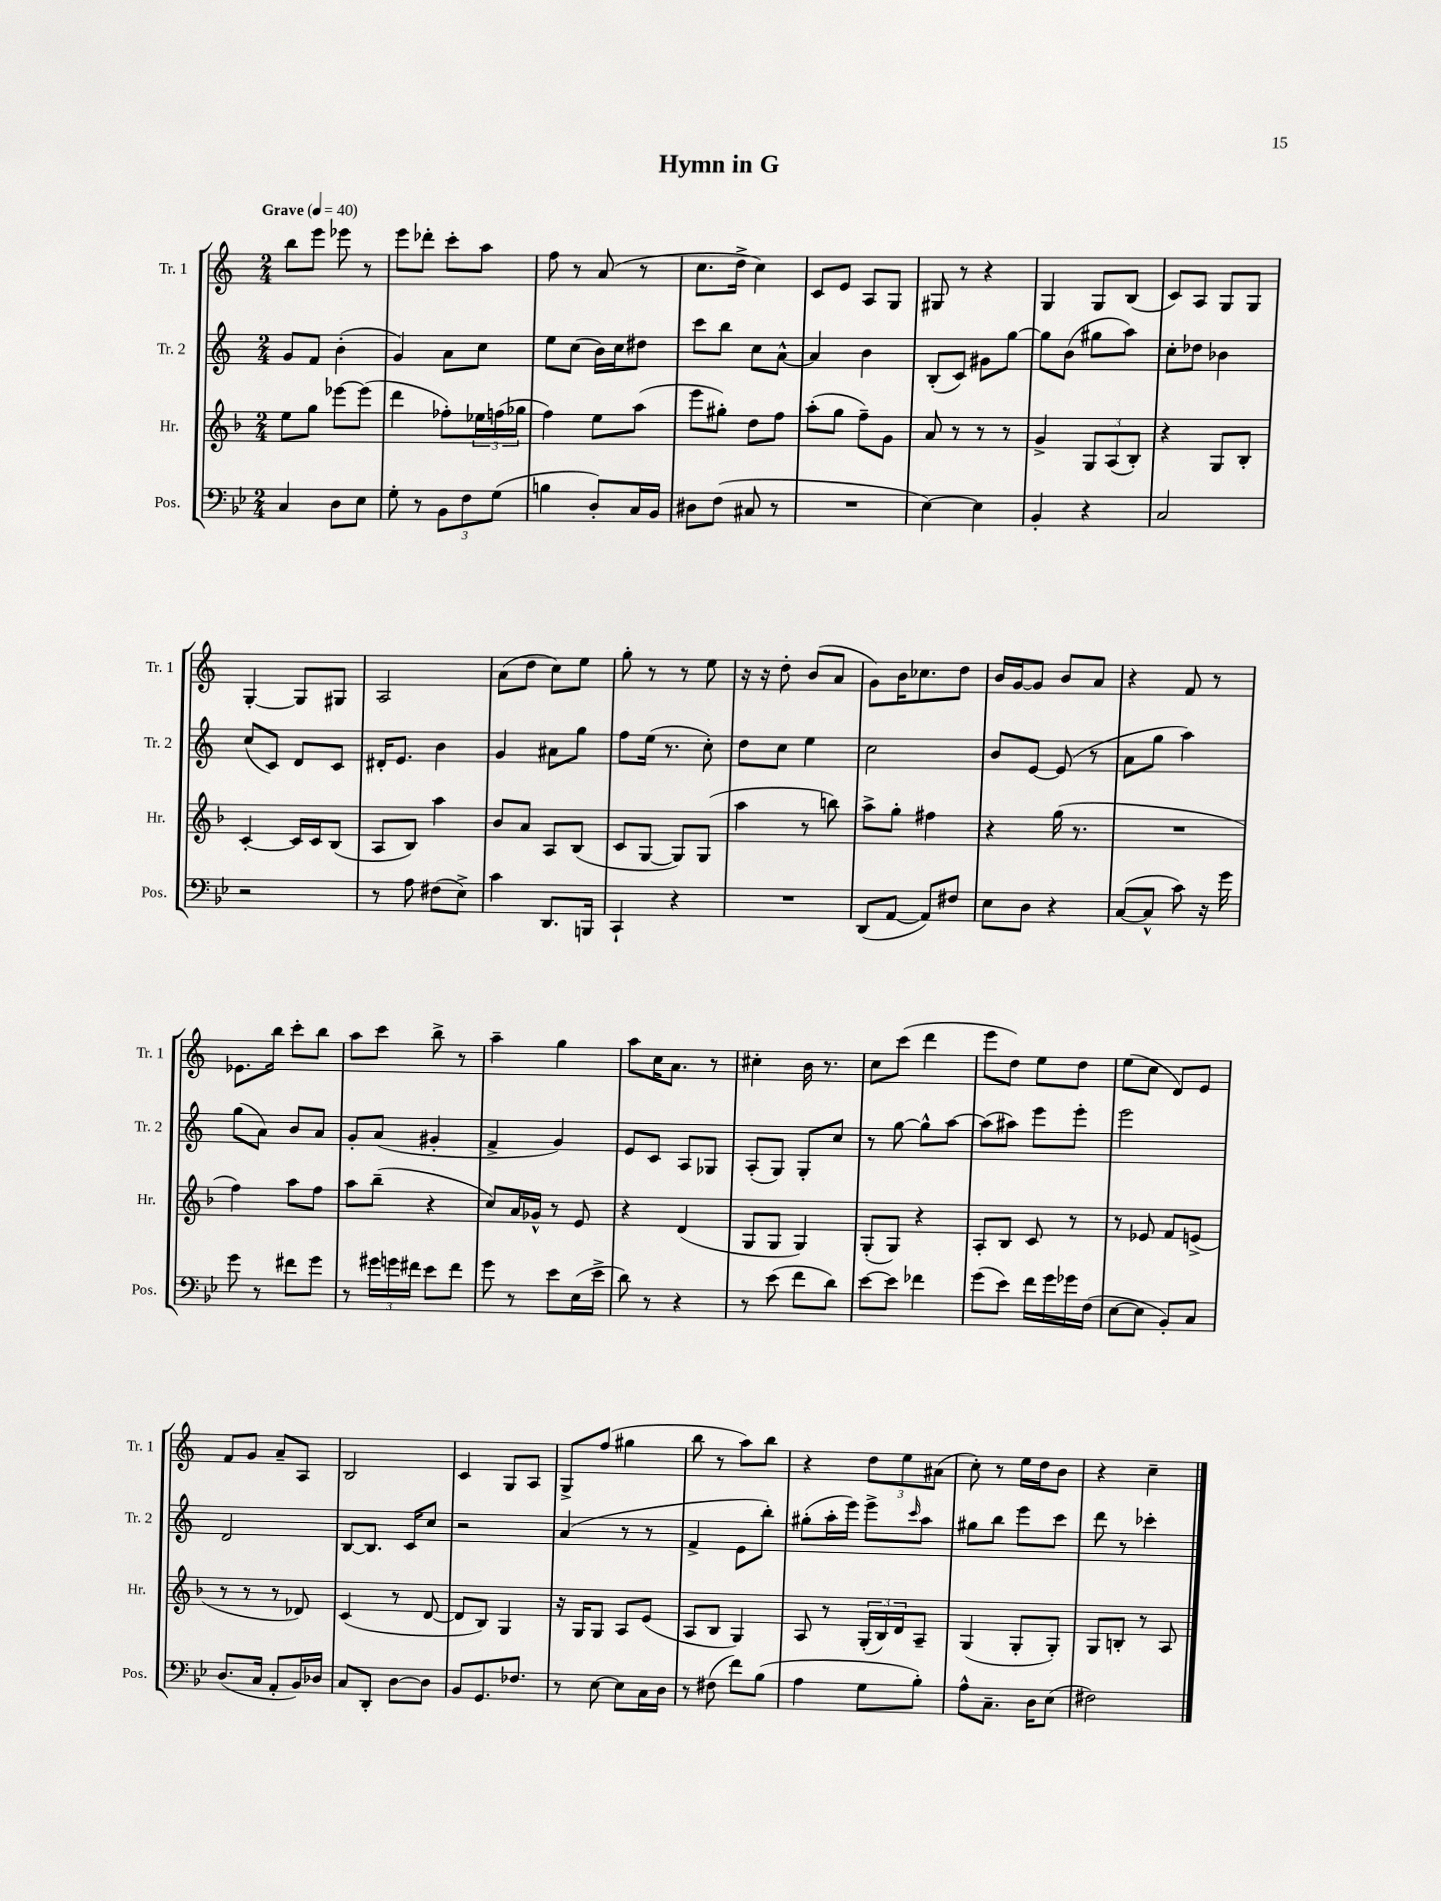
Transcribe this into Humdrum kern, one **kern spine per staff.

**kern	**kern	**kern	**kern
*staff4	*staff3	*staff2	*staff1
*clefF4	*clefG2	*clefG2	*clefG2
*k[b-e-]	*k[b-]	*k[]	*k[]
*M2/4	*M2/4	*M2/4	*M2/4
*MM40	*MM40	*MM40	*MM40
4C/	8ee\L	8g/L	8bb\L
.	8gg\J	8f/J	8eee\J
8D\L	[8eee-\L	(4b'\	8eee-\
8E-\J	(8eee-\]J	.	8r
=	=	=	=
8G'\	4ddd\	4g/)	8eee\L
8r	.	.	8ddd-'\J
12BB-\L	8ff-'\L)	8a\L	8ccc'\L
12F\	.	.	.
.	24ee-\L	8cc\J	8aa\J
(12G\J	(24ff\	.	.
.	24gg-\JJ	.	.
=	=	=	=
4B\	4ff\)	8ee\L	8ff\
.	.	(8cc\J	8r
8D'/L)	8ee\L	16b\LL)	(8a/
.	.	16cc\J	.
16C/L	(8aa\J	8dd#\J	8r
16BB-/JJ	.	.	.
=	=	=	=
8D#\L	8eee\L	8ccc\L	8.cc\L
(8F\J	8gg#'\J)	8bb\J	.
.	.	.	16dd^\Jk
8C#/	8dd\L	8cc\L	4cc\)
8r	8ff\J	[8a^^\J	.
=	=	=	=
2r	(8aa'\L	4a/]	8c/L
.	8gg\J	.	8e/J
.	8ff~\L)	4b\	8A/L
.	8g\J	.	8G/J
=	=	=	=
[4E-\)	8a/	(8B'/L	8G#/
.	8r	8c/J)	8r
4E-\]	8r	8g#\L	4r
.	8r	[8gg\J	.
=	=	=	=
4BB-'/	4g^/	8gg\]L	4G/
.	.	(8b\J	.
4r	12G/L	8gg#\L	8G/L
.	(12A/	.	.
.	.	8aa\J)	(8B/J
.	12B-'/J)	.	.
=	=	=	=
2C/	4r	8cc'\L	8c/L)
.	.	8dd-\J	8A/J
.	8G/L	4b-\	8G/L
.	8B-'/J	.	8G/J
=	=	=	=
2r	[4c'/	(8cc/L	[4G'/
.	.	8c/J)	.
.	16c/]LL	8d/L	8G/]L
.	16c/J	.	.
.	(8B-/J	8c/J	8G#/J
=	=	=	=
8r	8A/L	16d#'/LK	2A/
.	.	8.e/J	.
8A\	8B-/J)	.	.
(8F#\L	4aa\	4b\	.
8E-^\J)	.	.	.
=	=	=	=
4c\	8b-/L	4g/	(8a\L
.	8a/J	.	8dd\J
8.DD/L	8A/L	8a#\L	8cc\L)
.	(8B-/J	8gg\J	8ee\J
16BBB/Jk	.	.	.
=	=	=	=
4CC`/	8c/L	8ff\L	8gg'\
.	[8G/J	(16ee\Jk	8r
.	.	8.r	.
4r	8G/]L)	.	8r
.	(8G/J	8cc'\)	8ee\
=	=	=	=
2r	4aa\	8dd\L	16r
.	.	.	16r
.	.	8cc\J	8dd'\
.	8r	4ee\	(8b/L
.	8bb\)	.	8a/J
=	=	=	=
(8DD/L	8aa^\L	2cc\	8g\L)
[8AA/J	8gg'\J	.	16b\K
.	.	.	8.cc-\
8AA/]L)	4ff#\	.	.
8F#/J	.	.	8dd\J
=	=	=	=
8E-\L	4r	8b/L	16b/LL
.	.	.	[16g/J
8D\J	.	[8e/J	8g/]J
4r	(16gg\	(8e/]	8b/L
.	8.r	.	.
.	.	8r	8a/J
=	=	=	=
([8C/L	2r	8a\L	4r
8C^^/]J	.	8gg\J	.
8c\)	.	4aa\)	8f/
16r	.	.	8r
16g\	.	.	.
=	=	=	=
8g\	4ff\)	(8gg\L	8.e-\L
8r	.	8a\J)	.
.	.	.	16bb\Jk
8f#\L	8aa\L	8b/L	8ccc'\L
8g\J	8ff\J	8a/J	8bb\J
=	=	=	=
8r	8aa\L	8g'/L	8aa\L
24g#\LL	(8bb-~\J	(8a/J	8ccc\J
24g\	.	.	.
24f#\JJ	.	.	.
8e-\L	4r	4g#'/	8bb^\
8f#\J	.	.	8r
=	=	=	=
8g\	8cc/L)	4f^/	4aa~\
8r	16a/L	.	.
.	16g-^^/JJ	.	.
8e-\L	8r	4g/)	4gg\
(16E-\L	8e/	.	.
16e-^\JJ	.	.	.
=	=	=	=
8d\)	4r	8e/L	8aa\L
8r	.	8c/J	16cc\K
.	.	.	8.a\J
4r	(4d/	8A/L	.
.	.	8G-/J	8r
=	=	=	=
8r	8G/L	(8A'/L	4cc#'\
(8e-\	8G/J	8G/J)	.
8f\L	4G/)	8G'/L	16b\
.	.	.	8.r
8d\J)	.	8cc/J	.
=	=	=	=
[8e-\L	(8G'/L	8r	8cc\L
8e-\]J	8G/J)	[8gg\	(8ccc\J
4f-\	4r	8gg^^\]L	4ddd\
.	.	[8aa\J	.
=	=	=	=
(8g\L	8A'/L	(8aa\]L	8eee\L
8e-\J)	8B-/J	8aa#\J)	8dd\J)
16f\LL	8c/	8eee\L	8ee\L
16g\	.	.	.
16g-\	8r	8eee'\J	8dd\J
(16F\JJ	.	.	.
=	=	=	=
[8E-\L	8r	2eee\	(8ee\L
8E-\]J	8e-/	.	8cc\J
8BB-'/L)	8f/L	.	8d/L)
8C/J	(8e^/J	.	8e/J
=	=	=	=
(8.D/L	8r	2d/	8f/L
.	8r	.	8g/J
16C/Jk	.	.	.
8AA'/L	8r	.	8a~/L
16BB-/L)	8d-/)	.	8A/J
16D-/JJ	.	.	.
=	=	=	=
8C/L	(4c/	[8B/L	2B/
8DD'/J	.	8.B/]J	.
[8D\L	8r	.	.
.	.	16c/LK	.
8D\]J	[8d/	8cc/J	.
=	=	=	=
8BB-/L	8d/]L	2r	4c/
8.GG/	8B-/J)	.	.
.	4G/	.	8G/L
8.F-/J	.	.	.
.	.	.	8A/J
=	=	=	=
8r	16r	(4a/	8G^/L
.	16G/LK	.	.
[8E-\	8G/J	.	(8ff/J
8E-\]L	8A/L	8r	4gg#\
16C\L	(8e/J	8r	.
16D\JJ	.	.	.
=	=	=	=
8r	8A/L	4f^/	8bb\
(8F#\	8B-/J	.	8r
8f\L)	4G/)	8e\L	8aa\L)
(8B-\J	.	8bb'\J)	8bb\J
=	=	=	=
4A\	8A/	(8gg#'\L	4r
.	8r	16aa'\L	.
.	.	16eee\JJ)	.
8G\L	(24G'/LL	8eee^\L	12dd\L
.	24B-/)	.	.
.	24d/J	.	12ee\
.	.	16qqccc/	.
8B-'\J)	8A~/J	8aa\J	.
.	.	.	(12a#\J
=	=	=	=
8A^^\L	(4G/	8gg#\L	8cc'\)
8.C~\J	.	8bb\J	8r
.	8G'/L	8eee\L	16ee\LL
16D\LK	.	.	16dd\J
(8E-\J	8G'/J)	8ccc\J	8b\J
=	=	=	=
2F#\)	8G/L	8ddd\	4r
.	8B'/J	8r	.
.	8r	4ccc-'\	4cc~\
.	8A/	.	.
==	==	==	==
*-	*-	*-	*-
